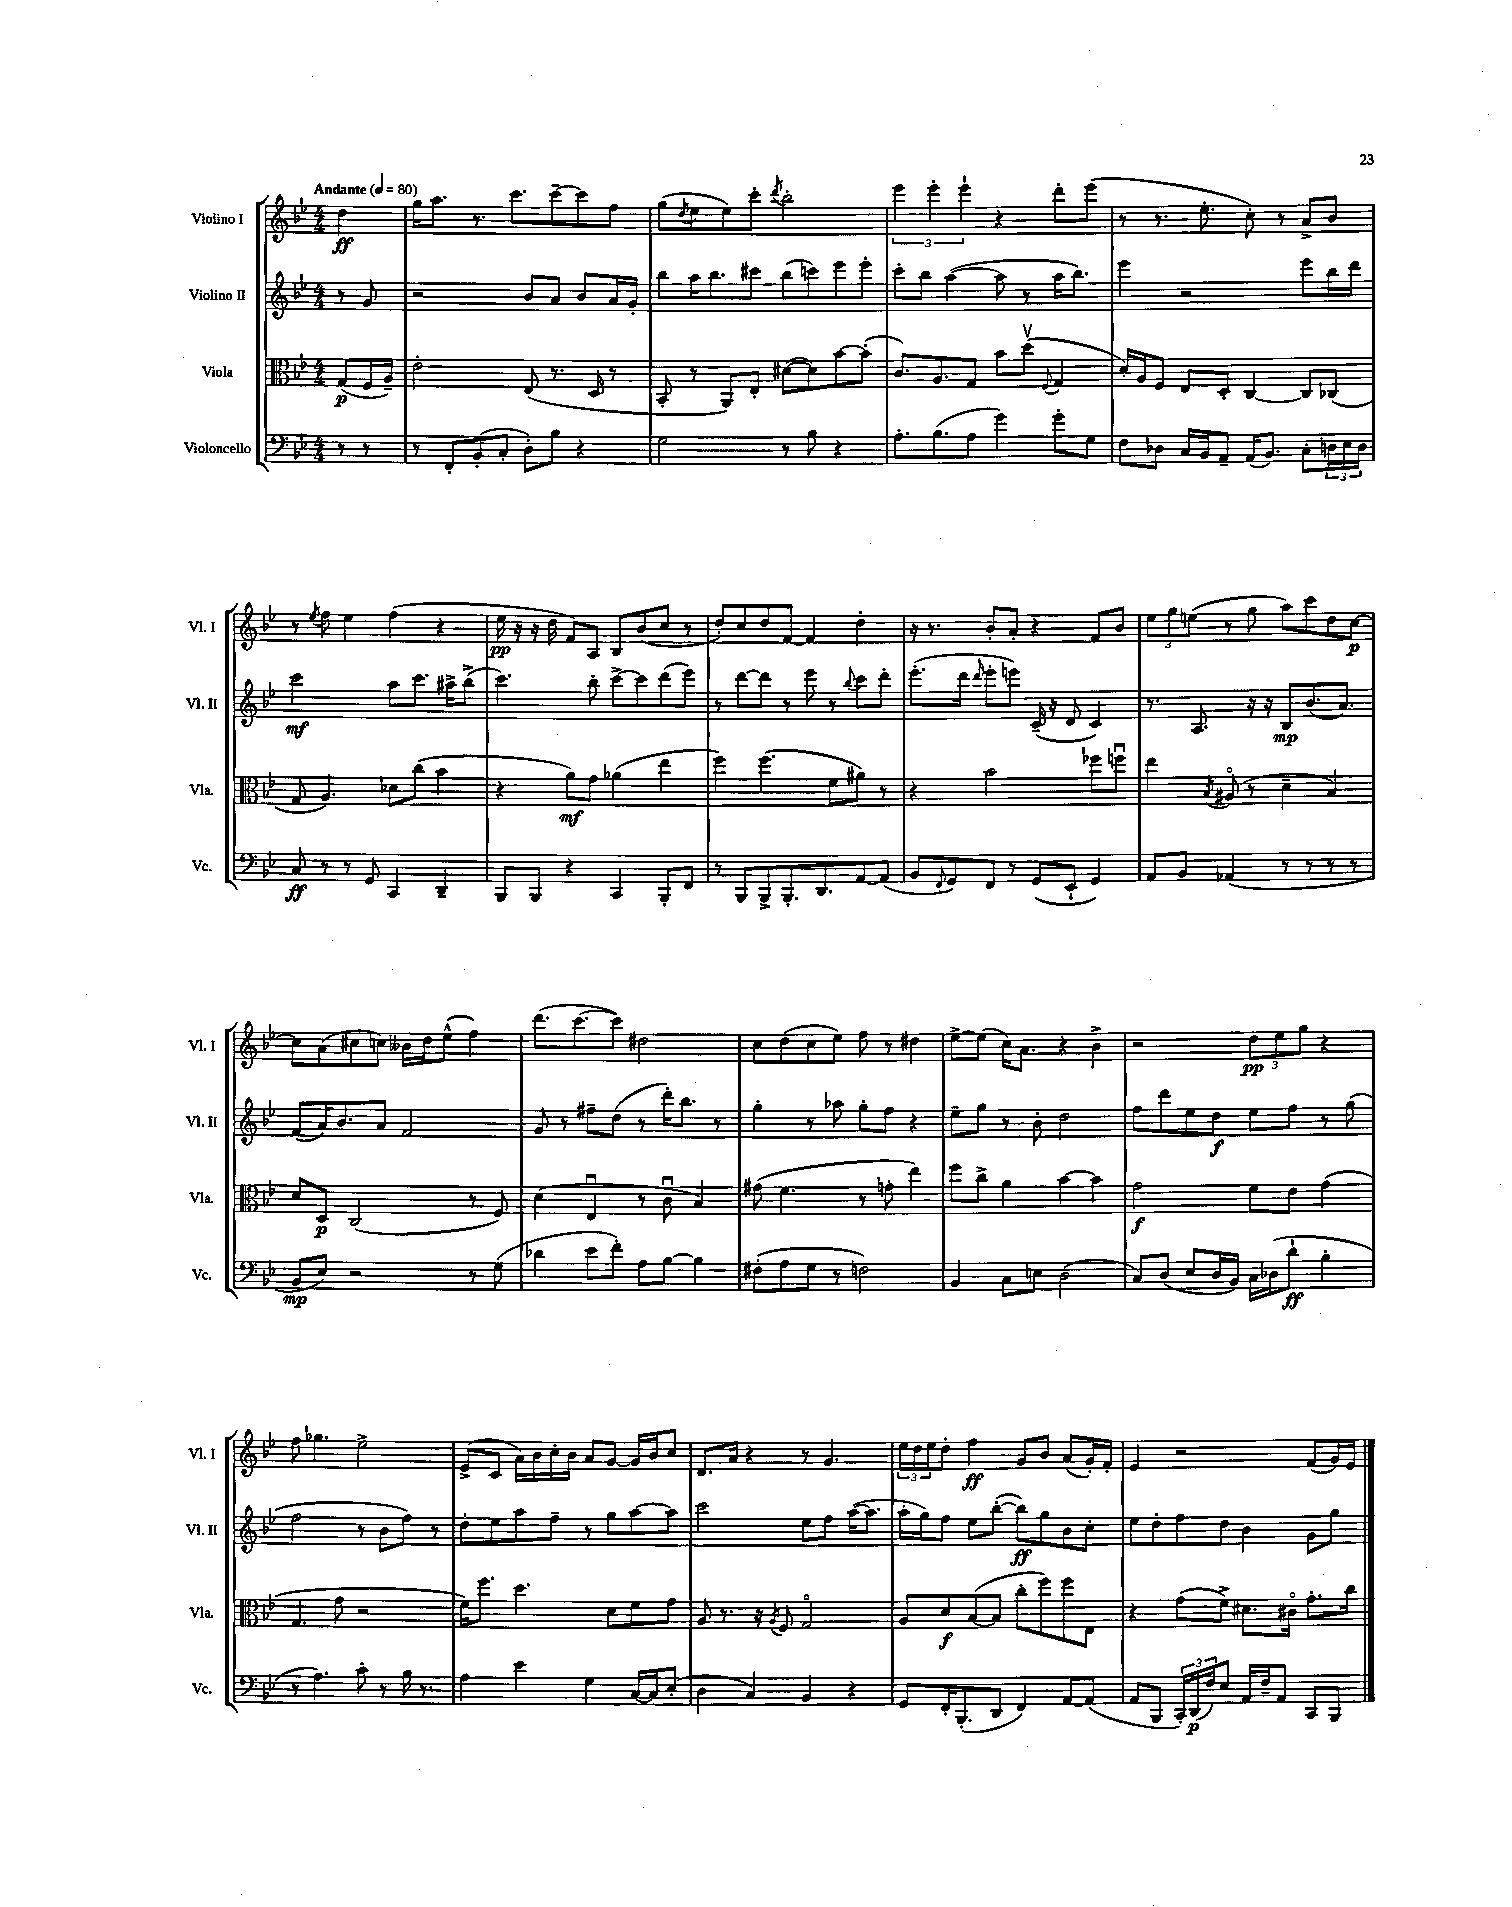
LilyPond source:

<<
\new StaffGroup <<
\new Staff = "s0" \with { instrumentName = "Violino I" shortInstrumentName = "Vl. I" } {
    \clef treble \key bes \major \numericTimeSignature \time 4/4 \partial 4 \tempo "Andante" 4 = 80
    d''4\ff |
    g''16 a''8. r8. c'''8. c'''8~-- c'''8 f''8 |
    g''8( \acciaccatura { d''8 } ees''8 ees''8) c'''8-. \acciaccatura { d'''8 } bes''2-. |
    \tuplet 3/2 { ees'''4 ees'''4-. ees'''4-! } r4 d'''8-. ees'''8( |
    r8 r8. ees''8.-. c''8-.) r8 a'8-> bes'8 |
    r8 \acciaccatura { ees''8 } f''8 ees''4 f''4( r4 |
    ees''16\pp r16 r16 d''16 f'8) a8 bes8 bes'8( c''8 r8 |
    d''8-.) c''8 d''8 f'8~ f'4 d''4-. |
    r16 r8. bes'8-. a'8-. r4 f'8 bes'8 |
    \tuplet 3/2 { ees''8 g''8 e''8( } r8 g''8 a''8) c'''8 d''8 c''8~\p |
    c''8 a'8( cis''8 c''8) beses'16 d''16 ees''8-^( f''4) |
    d'''8.( c'''8.~ c'''8) dis''2 |
    c''8 d''8( c''8 ees''8) f''8 r8 dis''4 |
    ees''8~-> ees''8( c''16) a'8. r4 bes'4-> |
    r2 \tuplet 3/2 { d''8\pp ees''8 g''8 } r4 |
    f''8 ges''4. ees''2-> |
    ees'8->( c'8 a'16) bes'16 c''16-. bes'16 a'8 g'8~ g'16 bes'16 c''8 |
    d'8. a'16 r4 r8 g'4. |
    \tuplet 3/2 { ees''16 d''16 ees''16 } d''8-. f''4\ff g'8 bes'8 a'8( g'16-.) f'16-. |
    ees'4 r2 f'8( g'16) ees'16 \bar "|." |
}
\new Staff = "s1" \with { instrumentName = "Violino II" shortInstrumentName = "Vl. II" } {
    \clef treble \key bes \major \numericTimeSignature \time 4/4 \partial 4
    r8 g'8 |
    r2 bes'8 a'8 bes'8 a'16 g'16-. |
    bes''8 a''16 bes''8. cis'''8 bes''8( c'''8) ees'''8 ees'''8-. |
    c'''8-. bes''8 a''4~( a''8 r8 a''16 bes''8.) |
    ees'''4 r2 ees'''8 bes''16 d'''16 |
    c'''2\mf a''8 c'''8. ais''16-> bes''8->( |
    c'''4.) bes''8-. c'''8~-> c'''8 d'''8( ees'''8) |
    r8 d'''8~ d'''8 r8 ees'''8 r8 \appoggiatura { bes''8 } c'''8 d'''8-. |
    ees'''8.-.( d'''16 \grace { d'''16 } ees'''8-. e'''8) c'16--( r16 d'8 c'4) |
    r8. a8. r16 r16 bes8\mp bes'8.( a'8.) |
    f'8( a'16) bes'8. a'8 f'2 |
    g'8 r8 fis''8-- d''8( r8 d'''16-.) bes''8. r8 |
    g''4-. r8 aes''8 g''8-. f''8 r4 |
    ees''8-- g''8 r8 bes'8-. d''2 |
    f''8 d'''8 ees''8 d''8\f ees''8 f''8 r8 g''8( |
    f''2 r8 bes'8 f''8) r8 |
    d''8-. ees''8 a''8 f''8-- r8 g''8 a''8~ a''8 |
    c'''2 ees''8 f''8 a''16~( a''8. |
    a''16-. g''16) f''8 ees''8 bes''8~-.( bes''8\ff) g''8 bes'8 c''8-. |
    ees''8 d''8-. f''8 d''8 bes'4 g'8 g''8 \bar "|." |
}
\new Staff = "s2" \with { instrumentName = "Viola" shortInstrumentName = "Vla." } {
    \clef alto \key bes \major \numericTimeSignature \time 4/4 \partial 4
    g8\p( f16 a16--) |
    ees'2-. ees8( r8. d16 r8 |
    bes,8-. r8 a,8) ees8-. dis'8~( dis'8) bes'8~ bes'8-.( |
    c'8.) a8. g8 bes'8 d''8\upbow( \appoggiatura { f8 } g4 |
    d'16-.) a16 f8 ees8 d8-. c4~ c8 ces8( |
    g8 a4.) des'8 c''8( bes'4 |
    r4 a'8\mf) g'8 aes'4( ees''4 |
    f''4) f''4.( f'8 ais'8) r8 |
    r4 bes'2 fes''8 f''8\downbow |
    ees''4 \acciaccatura { bes8 } ais8\flageolet( r8 d'4-- bes4) |
    d'8 d8\p c2( r8 f8) |
    d'4( ees4\downbow r8 c'8\downbow bes4) |
    gis'8( f'4. r8 g'8-. ees''4) |
    f''8 c''8-> a'4 bes'4~ bes'4 |
    g'2\f f'8 ees'8 g'4( |
    g4. g'8 r2 |
    f'16) f''8. d''4. d'8 f'8 g'8 |
    a8 r8. r16 \acciaccatura { a8 } f8 g2\flageolet |
    a8 d'8\f bes8~( bes8 c''8-. f''8) f''8 ees8 |
    r4 g'8( f'8->) dis'8. cis'16\flageolet g'8.-. c''16 \bar "|." |
}
\new Staff = "s3" \with { instrumentName = "Violoncello" shortInstrumentName = "Vc." } {
    \clef bass \key bes \major \numericTimeSignature \time 4/4 \partial 4
    r8 r8 |
    r8 f,8-. bes,8-.( c8-. d8-.) bes8 r4 |
    g2 r8 bes8 r4 |
    a8.-. bes8.( a8 g'4) g'8-. g8 |
    f8 des8 c16 bes,16 a,8-- a,16( bes,8.) c8-. \tuplet 3/2 { d16 ees16 d16 } |
    c8\ff r8 r8 g,8 c,4 d,4-- |
    bes,,8 bes,,8 r4 c,4 bes,,8-. f,8 |
    r8 bes,,8 bes,,8-> bes,,8.-. d,8. a,8~ a,8( |
    bes,8 \appoggiatura { f,8 } g,8) f,8 r8 g,8( ees,8-! g,4) |
    a,8 bes,8 aes,4( r8 r8 r8 r8 |
    bes,8\mp ees8) r2 r8 g8( |
    des'4 ees'8 f'8-.) a8 bes8~ bes4 |
    fis8-.( a8 g8 r8 f2) |
    bes,4 c8 e8 d2( |
    c8) d8( ees8 d16 bes,16) c16 des16( d'8-!\ff bes4-. |
    r8 a4.) c'8-. r8 bes16 r8. |
    a4 ees'4 g4 c16~ c16 ees8-.( |
    d4 c4) bes,4 r4 |
    g,8 f,16-. bes,,8.-.( d,8 f,4) a,8~ a,8( |
    a,8 bes,,8 \tuplet 3/2 { c,16-.) d,16\p( f16) } ees8 a,16 f16-- a,8 c,8 bes,,8 \bar "|." |
}
>>
>>
\layout { \context { \Score \remove "Bar_number_engraver" } }
